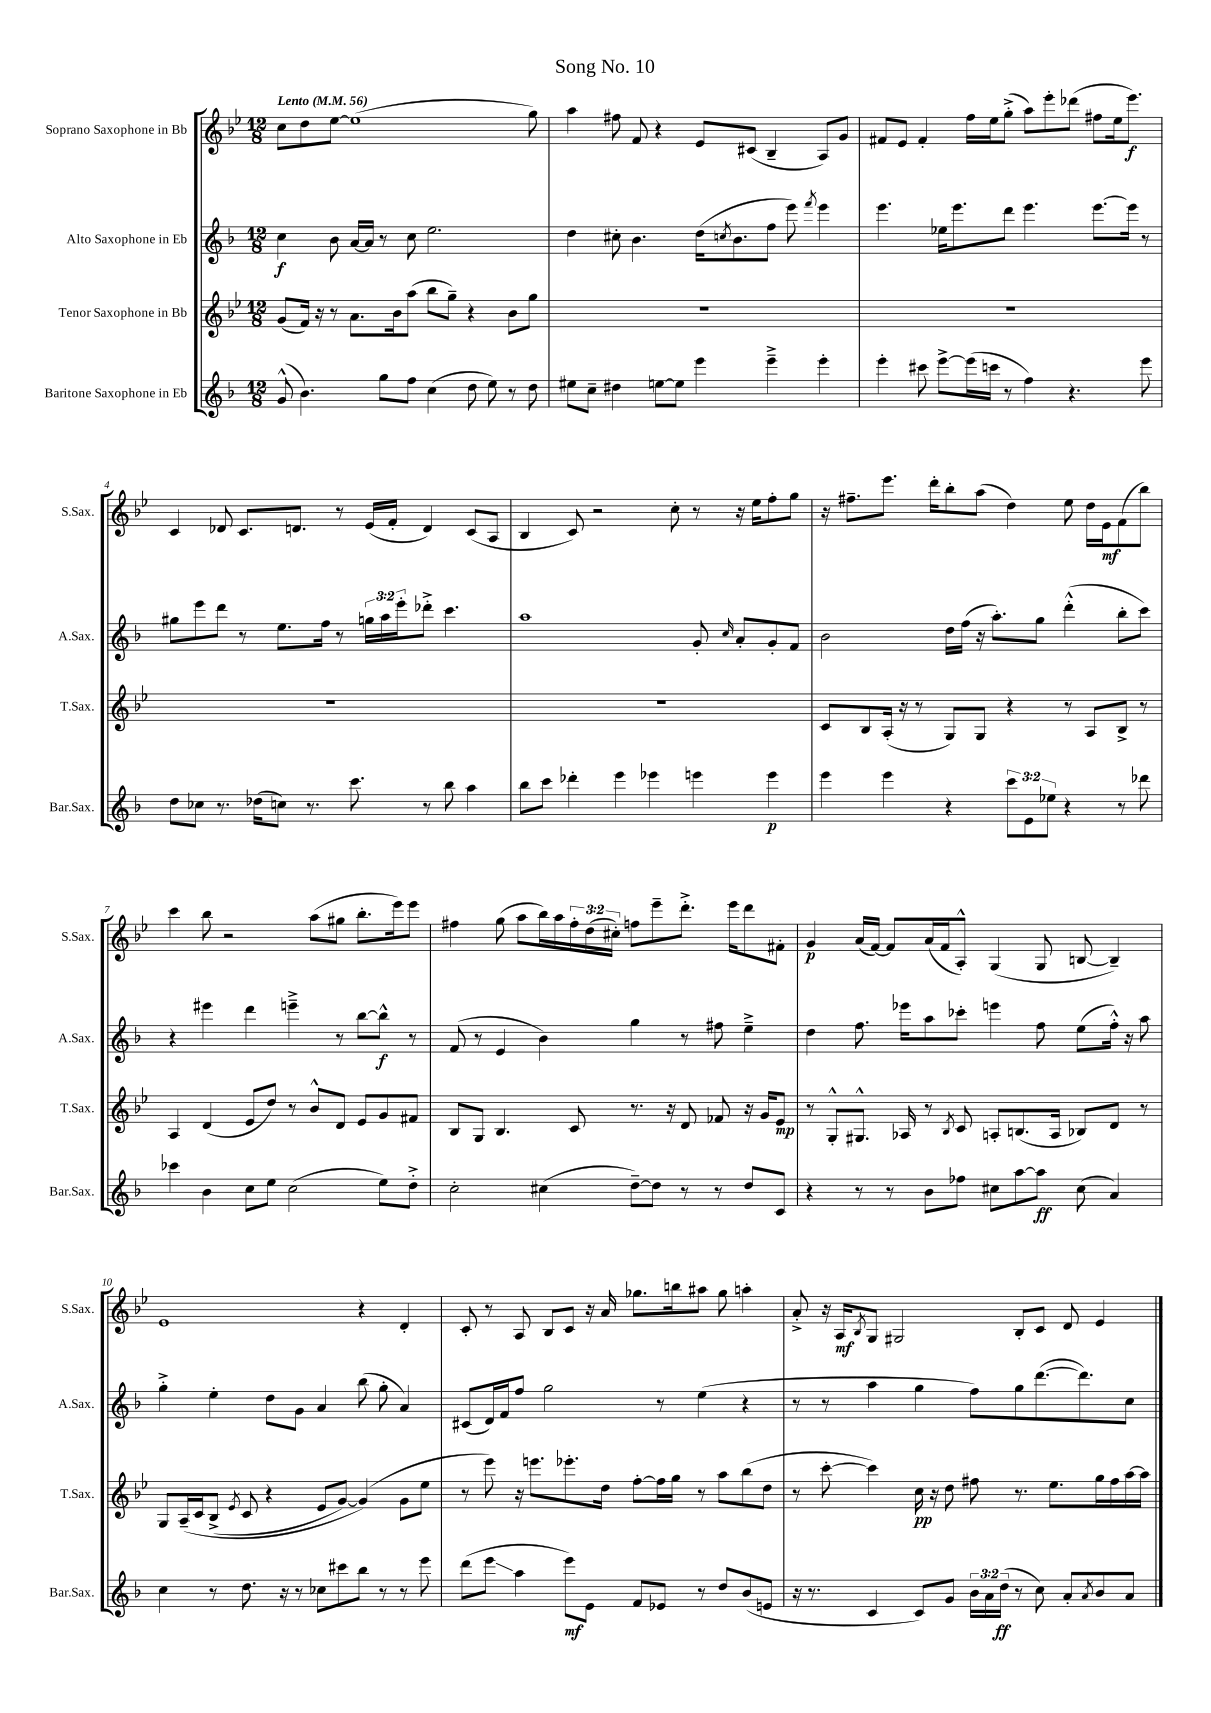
\header { title = "Song No. 10" }
<<
\new StaffGroup <<
\new Staff = "s0" \with { instrumentName = "Soprano Saxophone in Bb" shortInstrumentName = "S.Sax." } {
    \clef treble \key bes \major \numericTimeSignature \time 12/8 \override Staff.TupletNumber.text = #tuplet-number::calc-fraction-text \tempo "Lento" 4 = 56
    c''8 d''8 ees''8~ ees''1( g''8) |
    a''4 fis''8 f'8 r4 ees'8 cis'8( bes4-- a8) g'8 |
    fis'8 ees'8 fis'4-. f''16 ees''16 g''8-.->( a''8) ees'''8-. des'''8( fis''8 ees''16 ees'''8.\f) |
    c'4 des'8 c'8. d'8. r8 ees'16( f'16-. d'4) c'8( a8 |
    bes4 c'8) r2 c''8-. r8 r16 ees''16 f''8-. g''8 |
    r16 fis''8.-- ees'''8. d'''16-. bes''8-. a''8( d''4) ees''8 d''16 ees'16\mf f'8( bes''8) |
    c'''4 bes''8 r2 a''8( gis''8 bes''8.-. ees'''16) ees'''8 |
    fis''4 g''8( a''8 bes''16) a''16 \tuplet 3/2 { fis''16-. d''16( cis''16-.) } f''8 ees'''8-- d'''8.-.-> ees'''16 d'''8 fis'8-. |
    g'4\p a'16( f'16~) f'8 a'16( f'16 a8-.-^) g4( g8 b8~ b4--) |
    ees'1 r4 d'4-. |
    c'8-. r8 a8 bes8 c'8 r16 a'16 ges''8. b''16 ais''8 ges''8 a''4-. |
    a'8-.-> r16 a16\mf \acciaccatura { bes8 } g8 gis2 bes8-. c'8 d'8 ees'4 \bar "|." |
}
\new Staff = "s1" \with { instrumentName = "Alto Saxophone in Eb" shortInstrumentName = "A.Sax." } {
    \clef treble \key f \major \numericTimeSignature \time 12/8 \override Staff.TupletNumber.text = #tuplet-number::calc-fraction-text
    c''4\f bes'8 a'16~ a'16 r8 c''8 e''2. |
    d''4 cis''8-. bes'4. d''16( \acciaccatura { c''8 } bes'8. f''8 e'''8) \acciaccatura { f'''8 } e'''4 |
    e'''4. ees''16 e'''8. d'''8 e'''4. e'''8.~ e'''16 r8 |
    gis''8 e'''8 d'''8 r8 e''8. f''16 r8 \tuplet 3/2 { g''16 a''16 e'''16-. } des'''8-.-> c'''4. |
    a''1 g'8-. \grace { c''16 } a'8-. g'8-. f'8 |
    bes'2 d''16 f''16( r16 a''8.-.) g''8 d'''4-.-^( bes''8-. c'''8) |
    r4 eis'''4 d'''4 e'''4---> r8 bes''8~ bes''8-^\f r8 |
    f'8( r8 e'4 bes'4) g''4 r8 fis''8 e''4---> |
    d''4 f''8. ees'''16 a''8 ces'''8-. e'''4 f''8 e''8( f''16-.-^) r16 a''8 |
    g''4-.-> e''4-. d''8 g'8 a'4 bes''8( g''8-. a'4) |
    cis'8( d'16) f'16 f''8 g''2 r8 e''4( r4 |
    r8 r8 a''4 g''4 f''8) g''8 d'''8.~( d'''8.) c''8 \bar "|." |
}
\new Staff = "s2" \with { instrumentName = "Tenor Saxophone in Bb" shortInstrumentName = "T.Sax." } {
    \clef treble \key bes \major \numericTimeSignature \time 12/8
    g'8( f'16) r16 r8 a'8. bes'16 a''8( bes''8 g''8--) r4 bes'8 g''8 |
    R1. |
    R1. |
    R1. |
    R1. |
    c'8 bes8 a16-.( r16 r8 g8) g8 r4 r8 a8 bes8-> r8 |
    a4 d'4( ees'8 d''8) r8 bes'8-^ d'8 ees'8 g'8 fis'8 |
    bes8 g8 bes4. c'8 r8. r16 d'8 fes'8 r16 g'16 ees'8\mp |
    r8 g8-.-^ gis8.-^ aes16 r8 \acciaccatura { bes8 } c'8 a8-. b8.( a16 bes8) d'8 r8 |
    g8 a16--\( c'16 bes8->( \acciaccatura { ees'8 } c'8 r4 ees'8 g'8~) g'4(\) g'8 ees''8 |
    r8 ees'''8) r16 e'''8. ees'''8.-. d''16 f''8~-. f''16 g''16 r8 a''8 bes''8( d''8 |
    r8 c'''8~-. c'''4) c''16\pp r16 d''8 fis''8 r8. ees''8. g''16 fis''16 a''16~ a''16 \bar "|." |
}
\new Staff = "s3" \with { instrumentName = "Baritone Saxophone in Eb" shortInstrumentName = "Bar.Sax." } {
    \clef treble \key f \major \numericTimeSignature \time 12/8 \override Staff.TupletNumber.text = #tuplet-number::calc-fraction-text
    g'8-^( bes'4.) g''8 f''8 c''4( d''8 e''8) r8 d''8 |
    eis''8 c''8-- dis''4 e''8~ e''8 e'''4 e'''4---> e'''4-. |
    e'''4-. cis'''8 e'''8~-> e'''16( c'''16 r8 f''4) r4. e'''8 |
    d''8 ces''8 r8. des''16( c''8) r8. c'''8. r8 bes''8 a''4 |
    bes''8 c'''8 des'''4-. e'''4 ees'''4 e'''4 e'''4\p |
    e'''4 e'''4 r4 \tuplet 3/2 { c'''8 e'8 ees''8 } r4 r8 des'''8 |
    ces'''4 bes'4 c''8 e''8 c''2( e''8) d''8-.-> |
    c''2-. cis''4( d''8~--) d''8 r8 r8 d''8 c'8 |
    r4 r8 r8 bes'8 fes''8 cis''8 a''8~ a''8\ff cis''8( a'4) |
    c''4 r8 d''8. r16 r8 ces''8 cis'''8 bes''8 r8 r8 e'''8 |
    d'''8( e'''8\glissando a''4 e'''8\mf) e'8 f'8 ees'8 r8 d''8 bes'8( e'8 |
    r16 r8. c'4 c'8) g'8 \tuplet 3/2 { bes'16 a'16 d''16\ff( } r8 c''8) a'8-. \acciaccatura { a'8 } bes'8 a'8 \bar "|." |
}
>>
>>
